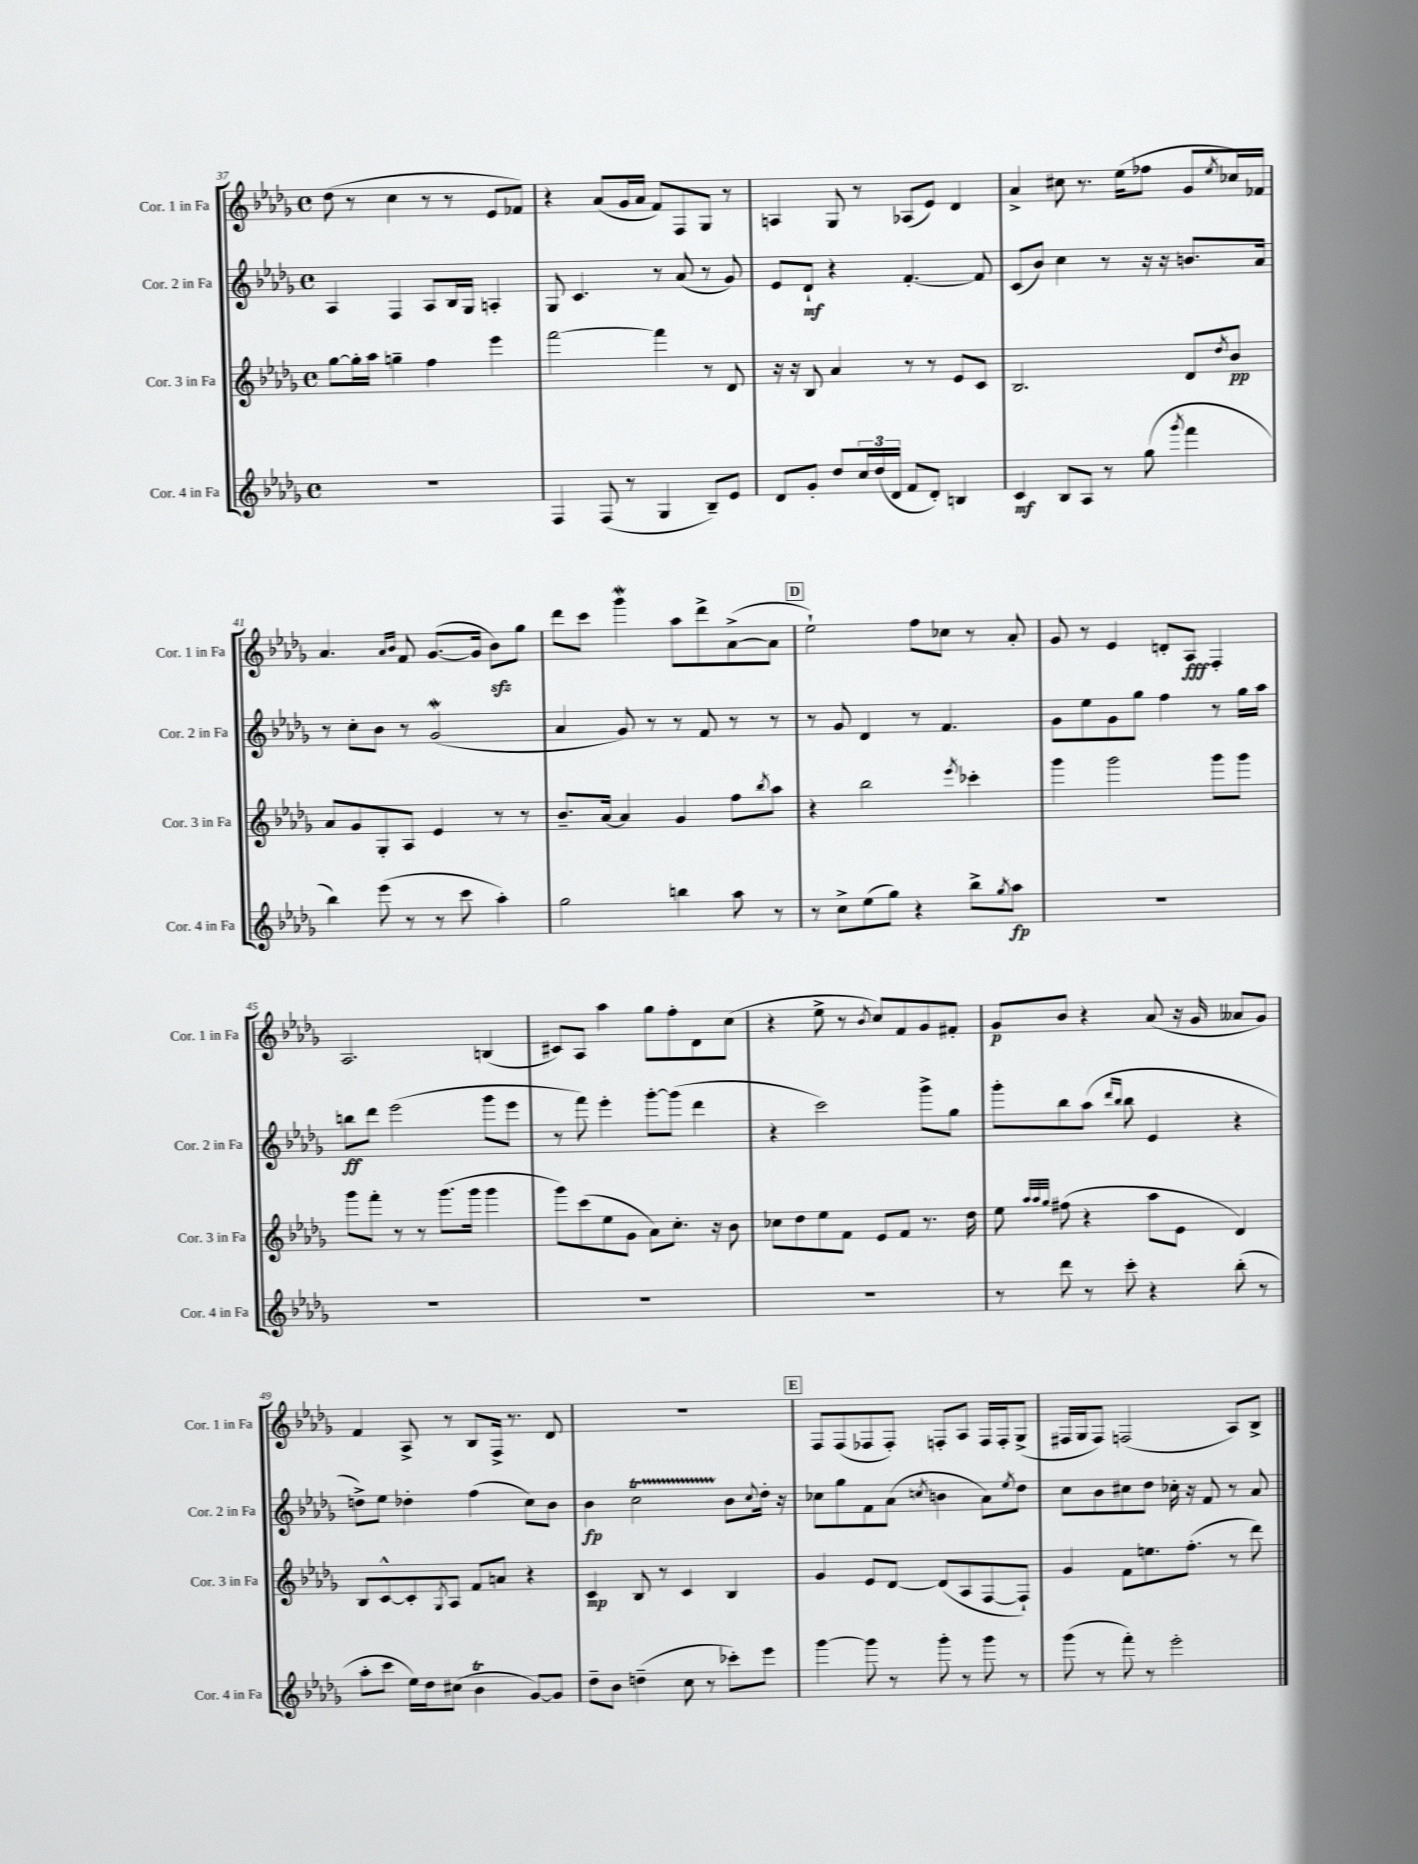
<<
\new StaffGroup <<
\new Staff = "s0" \with { instrumentName = "Cor. 1 in Fa" shortInstrumentName = "Cor. 1 in Fa" } {
    \clef treble \key des \major \defaultTimeSignature \time 4/4
    des''8( r8 c''4 r8 r8 ees'8 fes'8) |
    r4 aes'8( ges'16 aes'16 f'8) f8 ges8 r8 |
    a4 ges8 r8 aes8( ees'8) des'4 |
    aes'4-> cis''8 r8. ees''16( fes''8 ges'8 \acciaccatura { ees''8 } ces''16) fes'16 |
    aes'4. \grace { aes'16 bes'16 } f'8 ges'8.~( ges'16 bes'8\sfz) ges''8 |
    des'''8 c'''8 ges'''4\mordent aes''8 des'''8-> aes'8~->( aes'8 |
    \mark \markup { \box "D" } ees''2-!) f''8 ces''8 r8 aes'8-. |
    ges'8 r8 ees'4 d'8-. aes8\fff f4-. |
    aes2. b4( |
    cis'8) aes8 aes''4 ges''8 f''8-. des'8 c''8( |
    r4 ees''8-> r8 \acciaccatura { bes'8 } c''8) f'8 ges'8 fis'8-. |
    ges'8\p bes'8 r4 aes'8( r16 ges'16 aeses'8 ges'8) |
    f'4 aes8-> r8 bes8 f16-> r8. des'8 |
    R1 |
    \mark \markup { \box "E" } f8 f8( fes8 fes8-.) f8-. aes8 f16 f16-. ges8->( |
    fis16 ges16 fis8) f2( aes8) bes8-> \bar "|." |
}
\new Staff = "s1" \with { instrumentName = "Cor. 2 in Fa" shortInstrumentName = "Cor. 2 in Fa" } {
    \clef treble \key des \major \defaultTimeSignature \time 4/4
    aes4 f4 aes8 bes16 ges16 a4-. |
    ges8 c'4. r8 aes'8( r8 ges'8) |
    ees'8 des'8-!\mf r4 f'4.~-. f'8 |
    c'8( bes'8) c''4 r8 r16 r16 b'8. aes'16 |
    r8 c''8-. bes'8 r8 ges'2\mordent( |
    aes'4 ges'8) r8 r8 f'8 r8 r8 |
    \mark \markup { \box "D" } r8 ges'8 des'4 r8 f'4. |
    ges'8 ees''8 ges'8 ges''8 f''4 r8 ges''16 aes''16 |
    b''8\ff des'''8 ees'''2( ges'''8 ees'''8 |
    r8 f'''8) ees'''4-. ges'''8~-. ges'''8( des'''4 |
    r4 c'''2) ges'''8-> ges''8 |
    ges'''8-. bes''8 aes''8( \grace { des'''16 bes''16 } bes''8 ees'4 r4 |
    d''8->) ees''8 des''4-. f''4( c''8) bes'8 |
    bes'4\fp c''2\startTrillSpan bes'8\stopTrillSpan \appoggiatura { c''8 } des''16-. r16 |
    \mark \markup { \box "E" } ces''8 ges''8 f'8 aes'8( \acciaccatura { c''8 } b'4 aes'8) \acciaccatura { ees''8 } des''8 |
    c''8 bes'8 cis''8 des''8 ces''16-. r16 f'8 r8 aes'8 \bar "|." |
}
\new Staff = "s2" \with { instrumentName = "Cor. 3 in Fa" shortInstrumentName = "Cor. 3 in Fa" } {
    \clef treble \key des \major \defaultTimeSignature \time 4/4
    ges''8~ ges''16-. aes''16 g''4-- f''4 ees'''4 |
    f'''2~ f'''4 r8 des'8 |
    r16 r16 bes8 aes'4 r8 r8 ees'8 c'8 |
    bes2. des'8 \acciaccatura { des''8 } bes'8\pp |
    aes'8 ges'8 ges8-. aes8 ees'4 r8 r8 |
    bes'8.-- aes'16~ aes'4 ges'4 f''8 \acciaccatura { bes''8 } aes''8 |
    \mark \markup { \box "D" } r4 bes''2 \acciaccatura { ees'''8 } ces'''4-. |
    ges'''4 ges'''2 ges'''8 ges'''8 |
    ges'''8 f'''8-. r8 r8 ges'''8.( ges'''16 ges'''4 |
    ges'''8) c'''8( ees''8 ges'8 aes'8) c''8.-. r16 bes'8 |
    ces''8 des''8 ees''8 f'8 ees'8 f'8 r8. des''16 |
    ees''8 \grace { aes''32 aes''32 ges''32 } fis''8( r4 aes''8 ees'8 des'4) |
    bes8 c'8~-^ c'8-. \acciaccatura { ges8 } aes8 f'8 a'8 r4 |
    c'4\mp bes8 r8 c'4 bes4 |
    \mark \markup { \box "E" } ges'4 ees'8 des'8~ des'8( aes8 f8~ f8-!) |
    ges'4 f'8 e''8. f''8.-.( r8 des'''8) \bar "|." |
}
\new Staff = "s3" \with { instrumentName = "Cor. 4 in Fa" shortInstrumentName = "Cor. 4 in Fa" } {
    \clef treble \key des \major \defaultTimeSignature \time 4/4
    R1 |
    f4 f8( r8 ges4 bes8--) ees'8 |
    des'8 ges'8-. des''8 \tuplet 3/2 { c''16 des''16( des'16 } f'8 des'8-.) b4 |
    c'4\mf bes8 aes8 r8 ges''8( \acciaccatura { ges'''8 } f'''4 |
    bes''4) ees'''8( r8 r8 c'''8 aes''4-.) |
    ges''2 b''4 aes''8 r8 |
    \mark \markup { \box "D" } r8 c''8-> ees''8( ges''8) r4 bes''8-> \acciaccatura { ges''8 } aes''8\fp |
    R1 |
    R1 |
    R1 |
    R1 |
    r8 des'''8 r8 c'''8-. r4 bes''8-.( r8 |
    aes''8-. c'''8 ees''16) des''16 cis''8( bes'4\trill ges'8~) ges'8 |
    des''8-- bes'8 d''4--( c''8 r8 ces'''8-.) ees'''8 |
    \mark \markup { \box "E" } ges'''4~ ges'''8 r8 ges'''8-. r8 ges'''8 r8 |
    ges'''8( r8 f'''8-.) r8 ees'''2-. \bar "|." |
}
>>
>>
\layout { \context { \Score currentBarNumber = #37 } }
